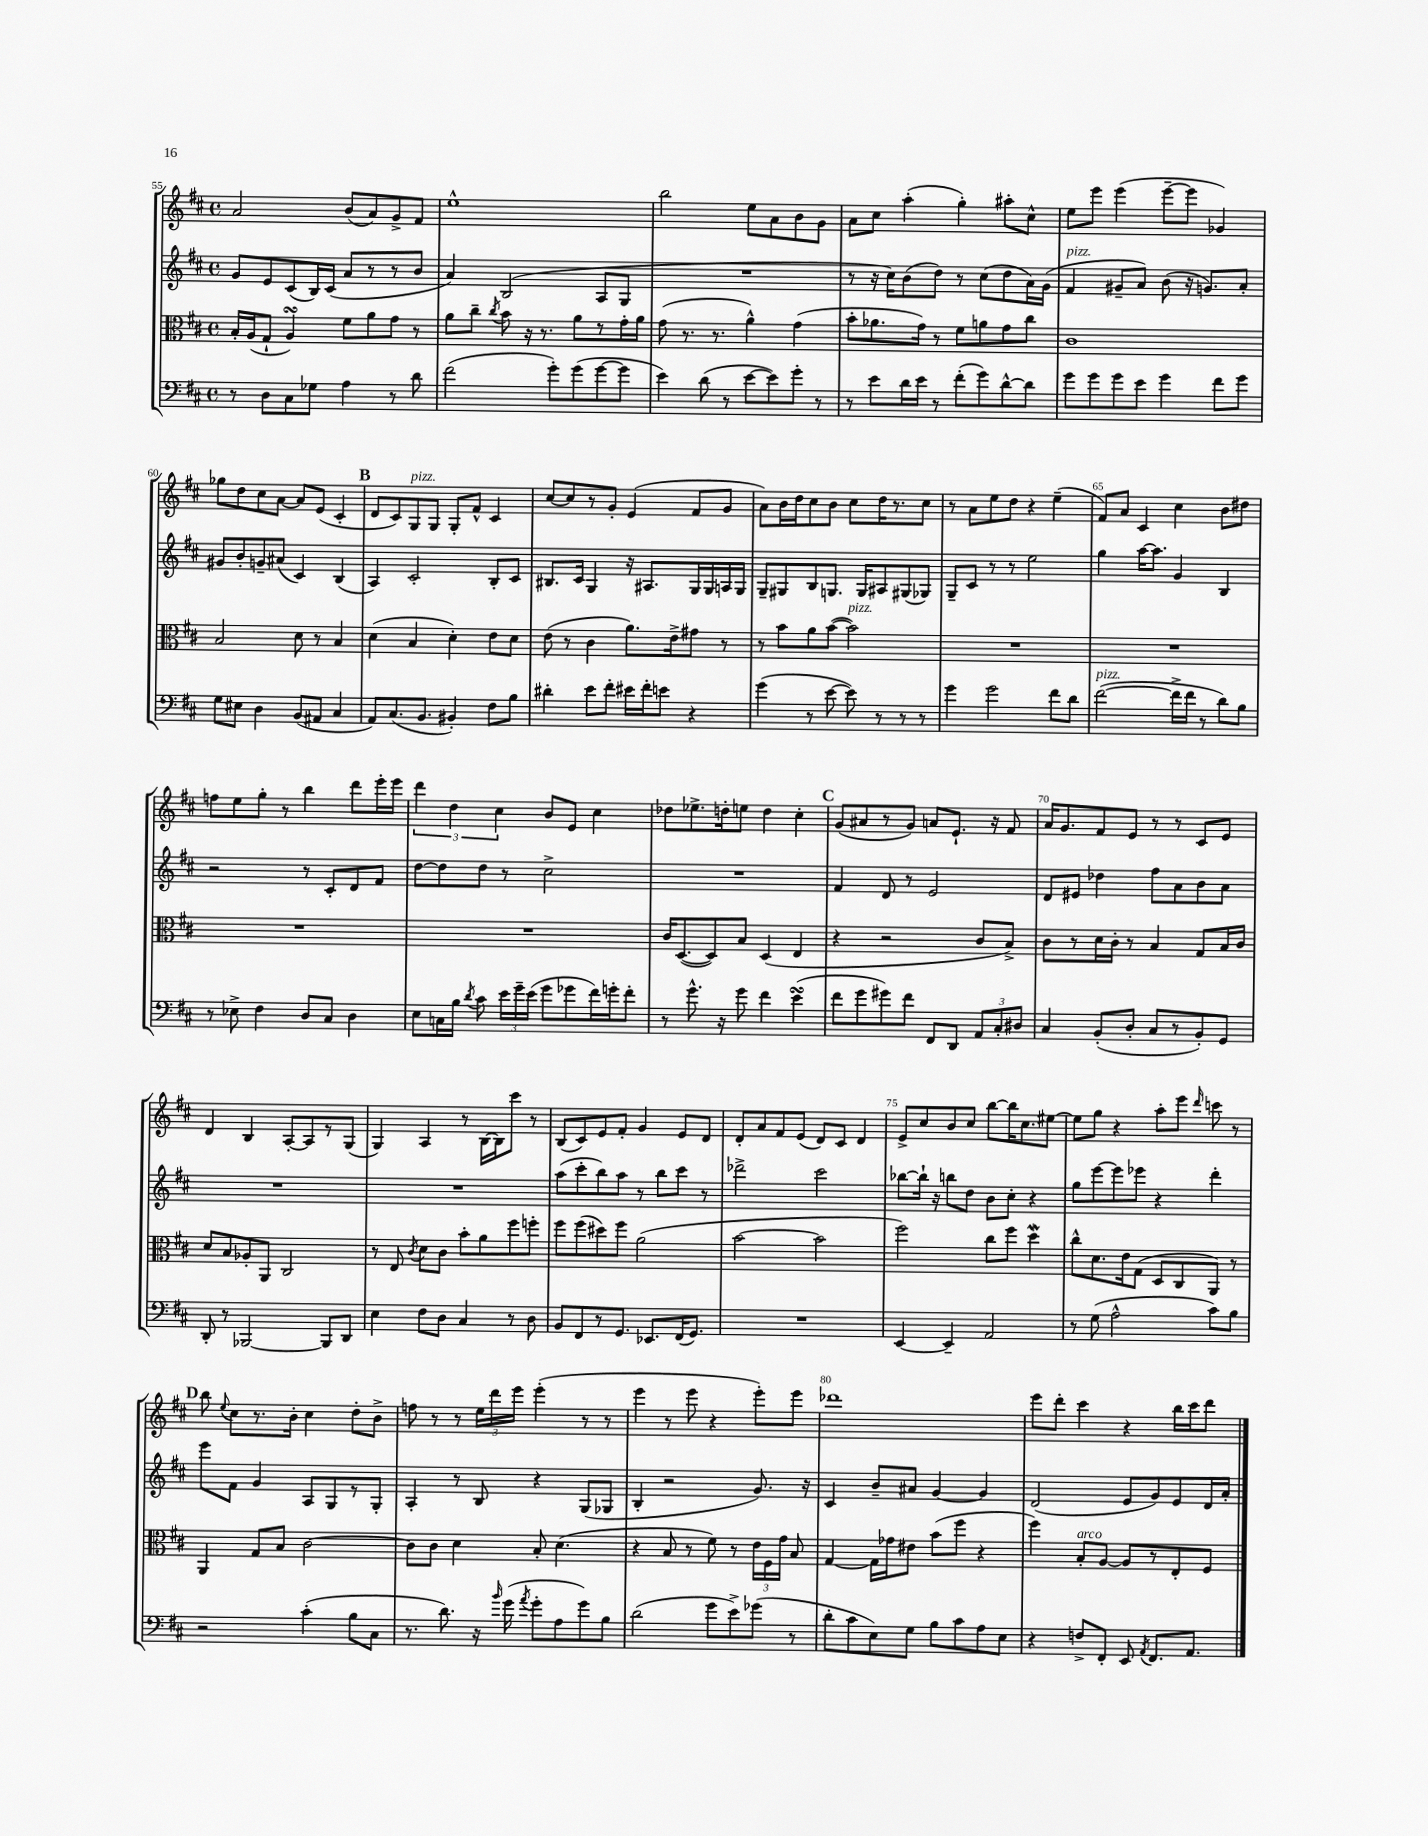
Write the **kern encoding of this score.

**kern	**kern	**kern	**kern
*staff4	*staff3	*staff2	*staff1
*clefF4	*clefC3	*clefG2	*clefG2
*k[f#c#]	*k[f#c#]	*k[f#c#]	*k[f#c#]
*M4/4	*M4/4	*M4/4	*M4/4
*met(c)	*met(c)	*met(c)	*met(c)
8r	16B'/LL	8g/L	2a/
.	(16A/J	.	.
8D\L	8G`/J	8e/	.
8C#\	4A/)	(8c#/	.
8G-\J	.	16B/L)	.
.	.	(16c#/JJ	.
4A\	8f#\L	8a/L	(8b/L
.	8a\	8r	8a/)
8r	8g\J	8r	8g^/
8d\	8r	8b/J	8f#/J
=	=	=	=
(2f#\	8a\L	4a/)	1ee^^
.	8cc#~\J	.	.
.	8qcc#/	.	.
.	8b\	(2B/	.
.	16r	.	.
.	8.r	.	.
8g'\L)	.	.	.
(8g\	8a\L	.	.
[8g\	8r	8A/L	.
8g\]J	16g'\L	8G/J	.
.	16a\JJ	.	.
=	=	=	=
4e\)	(8g\	1r	2bb\
.	8.r	.	.
(8d\	.	.	.
.	8.r	.	.
8r	.	.	.
[8e\L	4a^^\)	.	8ee\L
8e\])	.	.	8a\
8g'\J	(4g\	.	8b\
8r	.	.	8g\J
=	=	=	=
8r	8b'\L	8r	8a\L
8e\L	8.a-\	16r	8cc#\J
.	.	16cc#\LK)	.
16d\L	.	(8b\	(4aa'\
16e\JJ	16g\Jk)	.	.
8r	8r	8dd\J)	.
(8f#'\L	8f#\L	8r	4gg'\)
8g\)	8a\	(8cc#\L	.
[8d^^\	8g\	8dd\	8aa#'\L
8d\]J	8cc#\J	16a\L)	8cc#^^\J
.	.	(16g\JJ	.
=	=	=	=
8g\L	1c#	4f#/	8ee\L
8g\	.	.	8eee\J
8g\	.	8g#~/L	(4eee\
8e\J	.	8a/J)	.
4g\	.	(8b\	[8eee~\L
.	.	16r	8eee\]J
.	.	8.g/L)	.
8f#\L	.	.	4g-/)
8g\J	.	8a'/J	.
=	=	=	=
8G\L	2B/	8g#/L	8gg-\L
8E#\J	.	8b'/	8dd\
4D\	.	8g~/	8cc#\
.	.	(8a#/J	[8a\J
(8BB/L	8d\	4c#/)	8a/]L
8AA#/J	8r	.	(8e/J
4C#/	4B/	(4B/	4c#'/
=	=	=	=
8AA/L)	(4d\	4A/)	8d/L
(8.C#/	.	.	8c#/)
.	4B/	2c#'/	8G/
8.BB/J	.	.	.
.	.	.	8G/J
4BB#'/)	4d'\)	.	8G'/L
.	.	.	8f#^^/J
8F#\L	8e\L	8B'/L	4c#/
8B\J	8d\J	8c#/J	.
=	=	=	=
4d#'\	(8e\	8.B#/L	[8cc#/L
.	8r	.	8cc#/]
.	.	16c#/Jk	.
8e\L	4c#\	4G/	8r
8f#'\J	.	.	8g'/J
16e#\LL	8.a\L)	16r	(4e/
16f#'\J	.	8.A#/L	.
8e\J	.	.	.
.	16e^\k	.	.
4r	8g#\J	16G/L	8f#/L
.	.	16G/	.
.	8r	16A/	8g/J
.	.	16G/JJ	.
=	=	=	=
(4g\	8r	8G~/L	8a\L)
.	8b\L	8G#/	16b\L
.	.	.	16dd\J
8r	8a\	8B/	8cc#\
[8e\	([8b\J	8.G/J	8b\J
8e\])	2b\])	.	8cc#\L
.	.	16G/LK	.
8r	.	8A#/	16dd\K
.	.	.	8.r
8r	.	(8G#/	.
8r	.	8G-/J)	8cc#\J
=	=	=	=
4g\	1r	8G~/L	8r
.	.	8c#/J	8a\L
2g\	.	8r	8ee\
.	.	8r	8dd\J
.	.	2ee\	4r
8f#\L	.	.	(4ee~\
8d\J	.	.	.
=	=	=	=
([2f#\	1r	4gg\	8f#/L)
.	.	.	8a/J
.	.	[16aa\LK	4c#/
.	.	8.aa\]J	.
16f#^\]LL	.	4g/	4cc#\
16f#\JJ	.	.	.
8r	.	.	.
8d\L)	.	4B/	8b\L
8B\J	.	.	8dd#\J
=	=	=	=
8r	1r	2r	8ff\L
8E-^\	.	.	8ee\
4F#\	.	.	8gg'\J
.	.	.	8r
8D/L	.	8r	4bb\
8C#/J	.	8c#'/L	.
4D\	.	8d/	8ddd\L
.	.	8f#/J	16eee'\L
.	.	.	16eee\JJ
=	=	=	=
8E\L	1r	[8dd\L	6ddd\
16C\L	.	8dd\]	.
.	.	.	6dd\
16B\JJ	.	.	.
8qd/	.	.	.
8c#\	.	8dd\J	.
.	.	.	6cc#\
24e\LL	.	8r	.
24g~\	.	.	.
(24e\JJ	.	.	.
8g\L	.	2cc#^\	8b/L
8g-\	.	.	8e/J
16f#\L)	.	.	4cc#\
16g'\J	.	.	.
8f#'\J	.	.	.
=	=	=	=
8r	16c#/LK	1r	8dd-\L
.	([8.D/	.	.
8.g^^\	.	.	8.ee-^\
.	8D/])	.	.
16r	.	.	16dd'\k
8g\	8B/J	.	8ee\J
4f#\	(4D/	.	4dd\
(4e\	4E/	.	4cc#'\
=	=	=	=
8f#\L	4r	4f#/	(8g/L
8g\	.	.	8a#/
8g#\)	2r	8d/	8r
8f#\J	.	8r	8g/J)
8FF#/L	.	2e/	8a/L
8DD/J	.	.	8.e`/J
12AA/L	8c#/L	.	.
.	.	.	16r
12C#'/	.	.	.
.	8B^/J)	.	8f#/
12D#/J	.	.	.
=	=	=	=
4C#/	8c#\L	8d/L	16a/LK
.	.	.	8.g/
.	8r	8e#/J	.
(8BB'/L	16d\L	4dd-\	8f#/
.	16c#'\JJ	.	.
8D'/J	8r	.	8e/J
8C#/L	4B/	8ff#\L	8r
8r	.	8a\	8r
8BB'/)	8G/L	8b\	8c#/L
8GG/J	16B/L	8a\J	8e/J
.	16c#/JJ	.	.
=	=	=	=
8DD'/	8d/L	1r	4d/
8r	8B/	.	.
[2BBB-/	8A-'/	.	4B/
.	8AA/J	.	.
.	2C#/	.	[8A'/L
.	.	.	8A/]
8BBB-/]L	.	.	8r
8DD/J	.	.	(8G/J
=	=	=	=
4E\	8r	1r	4G/)
.	8E/	.	.
.	8qc#/	.	.
8F#\L	8d\L	.	4A/
8D\J	8c#\J	.	.
4C#/	8b'\L	.	8r
.	8a\	.	[16B\LL
.	.	.	16B\]J
8r	8ff#\	.	8ccc#\J
8D\	8ff'\J	.	8r
=	=	=	=
8BB/L	8ff#\L	(8aa\L	(8B/L
8FF#/	(8ff#\	8ccc#'\	8c#/)
8r	8dd#\)	8bb\)	8e/
8.GG/J	8ff#\J	8aa\J	8f#'/J
.	(2a\	8r	4g/
8.EE-/L	.	.	.
.	.	8bb\L	.
(16FF#/K	.	8ccc#\J	8e/L
8.GG/J)	.	.	.
.	.	8r	8d/J
=	=	=	=
1r	[2b\	2ddd-^\	8d'/L
.	.	.	8a/
.	.	.	8f#/
.	.	.	(8e/J
.	2b\]	2ccc#\	8d/L)
.	.	.	8c#/J
.	.	.	4d/
=	=	=	=
[4EE/	2ff#\)	[8bb-\L	8e^/L
.	.	16bb-`\]Jk	8cc#/
.	.	16r	.
4EE~/]	.	8bb\L	8b/
.	.	8dd\J	8cc#/J
2AA/	8cc#\L	8b\L	[8bb\L
.	8ff#\J	8cc#'\J	16bb\]K
.	.	.	8.cc#\
.	4dd\	4r	.
.	.	.	[8ee#\J
=	=	=	=
8r	8cc#^^\L	8gg\L	8ee#\]L
(8G\	8.d\	[8eee\	8gg\J
2A^^\	.	8eee\]	4r
.	16e\k	.	.
.	(8G\J	8eee-\J	.
.	8D/L	4r	8aa'\L
.	8C#/	.	8eee\J
.	.	.	16qqddd/
8c#\L)	8AA/J)	4ddd'\	8ccc\
8B\J	8r	.	8r
=	=	=	=
2r	4AA/	8eee\L	8bb\
.	.	.	8qqee/
.	.	8f#\J	8cc#\L
.	8G/L	4g/	8.r
.	8B/J	.	.
.	.	.	16b'\Jk
(4c#'\	[2c#\	8A/L	4cc#\
.	.	8G/	.
8B\L	.	8r	8dd'\L
8C#\J	.	8G'/J	8b^\J
=	=	=	=
8.r	8c#\]L	4A'/	8ff\
.	8c#\J	.	8r
8.d\)	.	.	.
.	4d\	8r	8r
16r	.	8B/	24ee\LL
.	.	.	24ddd\
16qqb/	.	.	.
(16g\	.	.	.
.	.	.	24eee\JJ
8qa/	.	.	.
8g'\L	8B'/	4r	(4eee'\
8A\	(4.d\	.	.
8g\)	.	(8G/L	8r
8B\J	.	8G-/J	8r
=	=	=	=
(2d\	4r	4B'/	4eee\
.	8B/	2r	8r
.	8r	.	8eee\
8g\L	8f#\)	.	4r
8e^\)	8r	.	.
(8g-\J	24e\LL	8.g/)	8eee'\L)
.	24F#\	.	.
.	24g\JJ	.	.
8r	8B/	.	8eee\J
.	.	16r	.
=	=	=	=
8d'\L	[4G/	4c#/	1ddd-
8c#\	.	.	.
8E\)	16G\]LL	8b~/L	.
.	16g-\J	.	.
8G\J	8e#\J	8a#/J	.
8B\L	(8b\L	[4g/	.
8c#\	8ff#\J	.	.
8A\	4r	4g/]	.
8E\J	.	.	.
=	=	=	=
4r	4ff#\)	(2d/	8eee\L
.	.	.	8ddd'\J
8F^/L	8B'/L	.	4ccc#\
8FF#'/J	[8A/J	.	.
8EE/	8A/]L	8e/L	4r
8qAA/	.	.	.
8.FF#/L	8r	8g/)	.
.	8E'/	8e/	16bb\LL
8.AA/J	.	.	16ccc#\J
.	8F#/J	16d/L	8ddd\J
.	.	16a'/JJ	.
==	==	==	==
*-	*-	*-	*-
